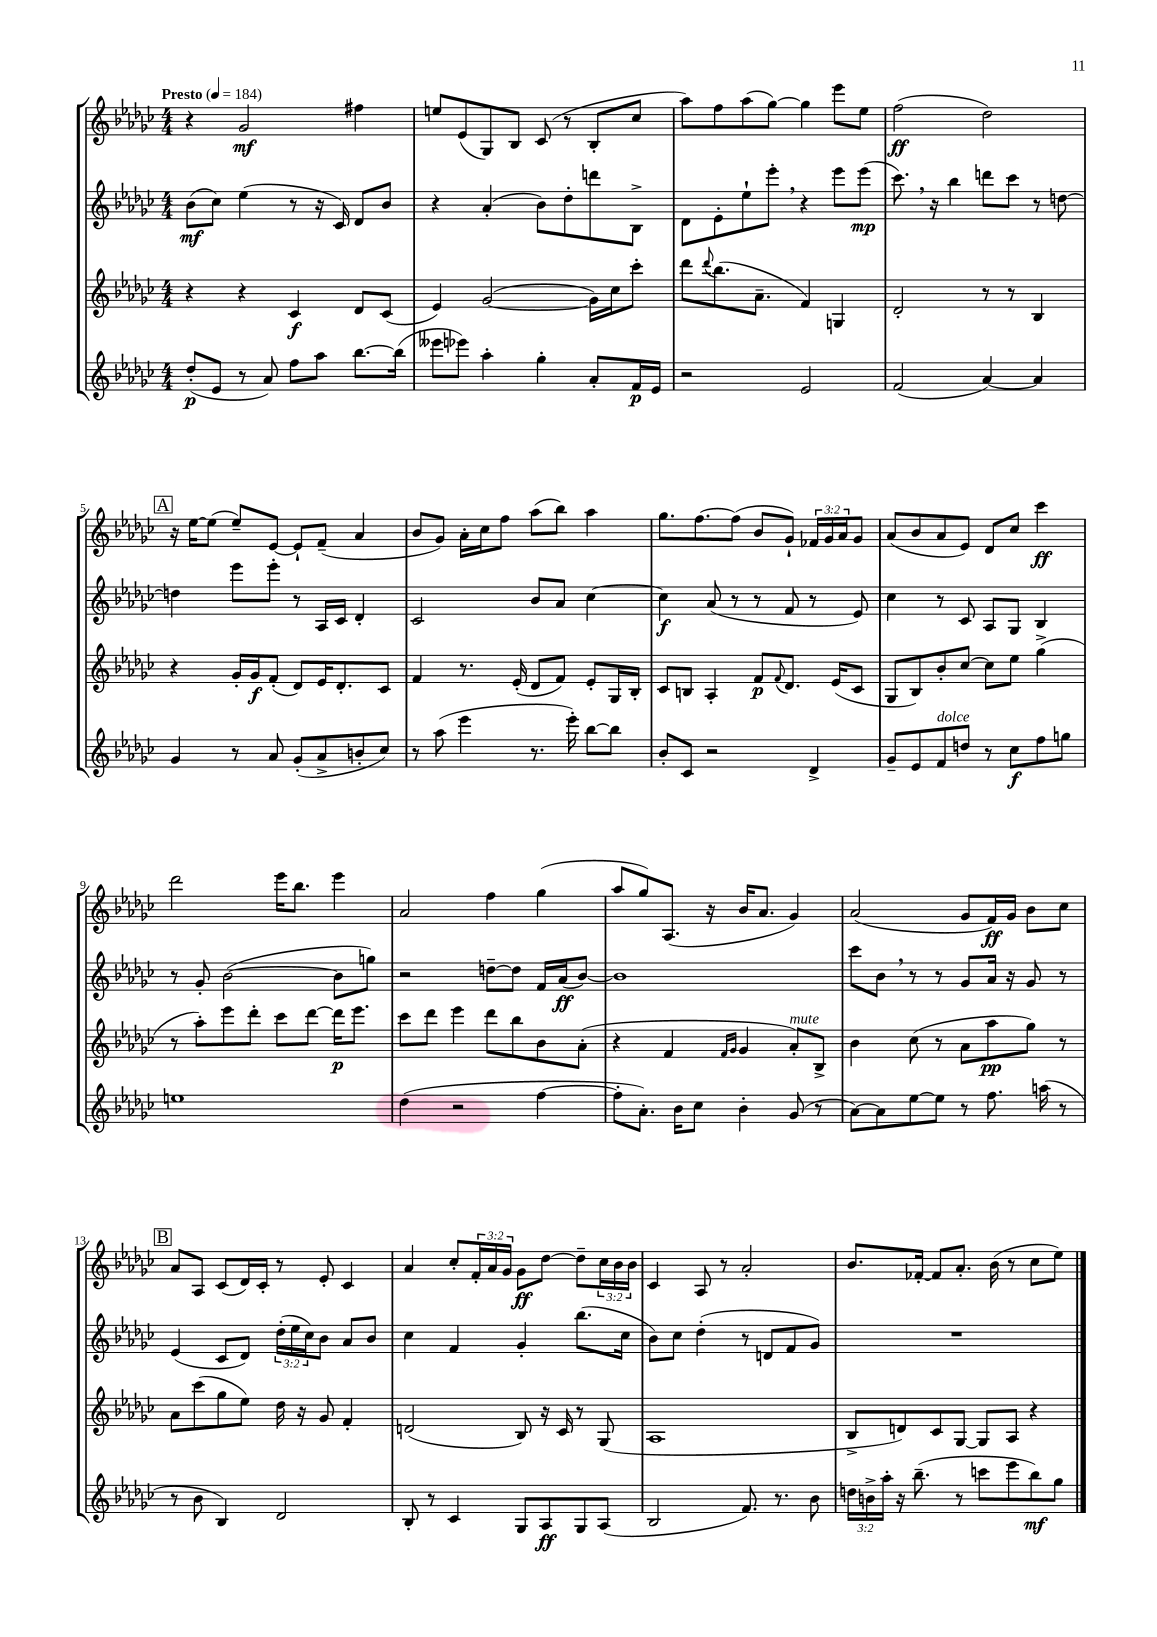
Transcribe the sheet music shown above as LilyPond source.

<<
\new StaffGroup <<
\new Staff = "s0" {
    \clef treble \key ges \major \numericTimeSignature \time 4/4 \override Staff.TupletNumber.text = #tuplet-number::calc-fraction-text \tempo "Presto" 4 = 184
    r4 ges'2\mf fis''4 |
    e''8 ees'8( ges8) bes8 ces'8( r8 bes8-. ces''8 |
    aes''8) f''8 aes''8( ges''8~) ges''4 ees'''8 ees''8 |
    f''2\ff( des''2) |
    \mark \markup { \box "A" } r16 ees''16~ ees''8( ees''8--) ees'8~ ees'8-! f'8--( aes'4 |
    bes'8 ges'8) aes'16-. ces''16 f''8 aes''8( bes''8) aes''4 |
    ges''8. f''8.~ f''8( bes'8 ges'8-!) \tuplet 3/2 { fes'16 ges'16 aes'16 } ges'8 |
    aes'8( bes'8 aes'8 ees'8) des'8 ces''8 ces'''4\ff |
    des'''2 ees'''16 bes''8. ees'''4 |
    aes'2 f''4 ges''4( |
    aes''8 ges''8) aes8.( r16 bes'16 aes'8. ges'4) |
    aes'2( ges'8 f'16\ff) ges'16 bes'8 ces''8 |
    \mark \markup { \box "B" } aes'8 aes8 ces'8( des'16) ces'16-. r8 ees'8-. ces'4 |
    aes'4 ces''8-. \tuplet 3/2 { f'16-. aes'16 ges'16 } ges'8\ff des''8~ des''8-- \tuplet 3/2 { ces''16 bes'16 bes'16 } |
    ces'4 aes8 r8 aes'2-. |
    bes'8. fes'16~-. fes'8 aes'8.-. bes'16( r8 ces''8 ees''8) \bar "|." |
}
\new Staff = "s1" {
    \clef treble \key ges \major \numericTimeSignature \time 4/4 \override Staff.TupletNumber.text = #tuplet-number::calc-fraction-text
    bes'8\mf( ces''8) ees''4( r8 r16 ces'16) des'8 bes'8 |
    r4 aes'4-.( bes'8) des''8-. d'''8 bes8-> |
    des'8 ees'8-. ees''8-! ees'''8-. \breathe r4 ees'''8 ees'''8\mp( |
    ces'''8.) \breathe r16 bes''4 d'''8 ces'''8 r8 d''8~ |
    \mark \markup { \box "A" } d''4 ees'''8 ees'''8-. r8 aes16 ces'16 des'4-. |
    ces'2 bes'8 aes'8 ces''4~ |
    ces''4\f aes'8( r8 r8 f'8 r8 ees'8) |
    ces''4 r8 ces'8 aes8 ges8 bes4 |
    r8 ges'8-. bes'2~( bes'8 g''8) |
    r2 d''8~-- d''8 f'16 aes'16\ff( bes'8~) |
    bes'1 |
    ces'''8 bes'8 \breathe r8 r8 ges'8 aes'16 r16 ges'8 r8 |
    \mark \markup { \box "B" } ees'4( ces'8 des'8) \tuplet 3/2 { des''16-.( ees''16 ces''16) } bes'8 aes'8 bes'8 |
    ces''4 f'4 ges'4-. bes''8.( ces''16 |
    bes'8) ces''8 des''4-.( r8 d'8 f'8 ges'8) |
    R1 \bar "|." |
}
\new Staff = "s2" {
    \clef treble \key ges \major \numericTimeSignature \time 4/4
    r4 r4 ces'4\f des'8 ces'8( |
    ees'4) ges'2~( ges'16) ces''16 ces'''8-. |
    des'''8 \appoggiatura { des'''8 } bes''8.( aes'8.-- f'4) g4 |
    des'2-. r8 r8 bes4 |
    \mark \markup { \box "A" } r4 ges'16-. ges'16\f f'8-.( des'8) ees'16 des'8.-. ces'8 |
    f'4 r8. ees'16-.( des'8 f'8) ees'8-. ges16 bes16-. |
    ces'8 b8 aes4-. f'8\p \appoggiatura { f'8 } des'8. ees'16( ces'8 |
    ges8 bes8) bes'8-. ces''8~ ces''8 ees''8 ges''4->( |
    r8 aes''8-.) ees'''8 des'''8-. ces'''8 des'''8~ des'''16\p ees'''8. |
    ces'''8 des'''8 ees'''4 des'''8 bes''8 bes'8 aes'8-.( |
    r4 f'4 \grace { f'16 ges'16 } ges'4 aes'8-.^\markup { \italic "mute" }) bes8-> |
    bes'4 ces''8( r8 aes'8 aes''8\pp ges''8) r8 |
    \mark \markup { \box "B" } aes'8 ces'''8( ges''8 ees''8) des''16 r16 ges'8 f'4-. |
    d'2( bes8) r16 ces'16 r8 ges8( |
    aes1 |
    bes8-> d'8) ces'8 ges8~ ges8 aes8 r4 \bar "|." |
}
\new Staff = "s3" {
    \clef treble \key ges \major \numericTimeSignature \time 4/4 \override Staff.TupletNumber.text = #tuplet-number::calc-fraction-text
    des''8-.\p( ees'8 r8 aes'8) f''8 aes''8 bes''8.~ bes''16( |
    eeses'''8 ees'''8) aes''4-. ges''4-. aes'8-. f'16\p ees'16 |
    r2 ees'2 |
    f'2( aes'4~) aes'4 |
    \mark \markup { \box "A" } ges'4 r8 aes'8 ges'8-.( aes'8-> b'8-. ces''8) |
    r8 aes''8( ees'''4 r8. ees'''16-.) bes''8~ bes''8 |
    bes'8-. ces'8 r2 des'4-> |
    ges'8-- ees'8 f'8^\markup { \italic "dolce" } d''8 r8 ces''8\f f''8 g''8 |
    e''1 |
    des''4( r2 f''4~ |
    f''8-. aes'8.-.) bes'16 ces''8 bes'4-. ges'8( r8 |
    aes'8~) aes'8 ees''8~ ees''8 r8 f''8. a''16( r8 |
    \mark \markup { \box "B" } r8 bes'8 bes4) des'2 |
    bes8-. r8 ces'4 ges8 aes8\ff ges8 aes8( |
    bes2 f'8.) r8. bes'8 |
    \tuplet 3/2 { d''16 b'16-> aes''16-. } r16 bes''8.--( r8 c'''8 ees'''8 bes''8\mf) ges''8 \bar "|." |
}
>>
>>
